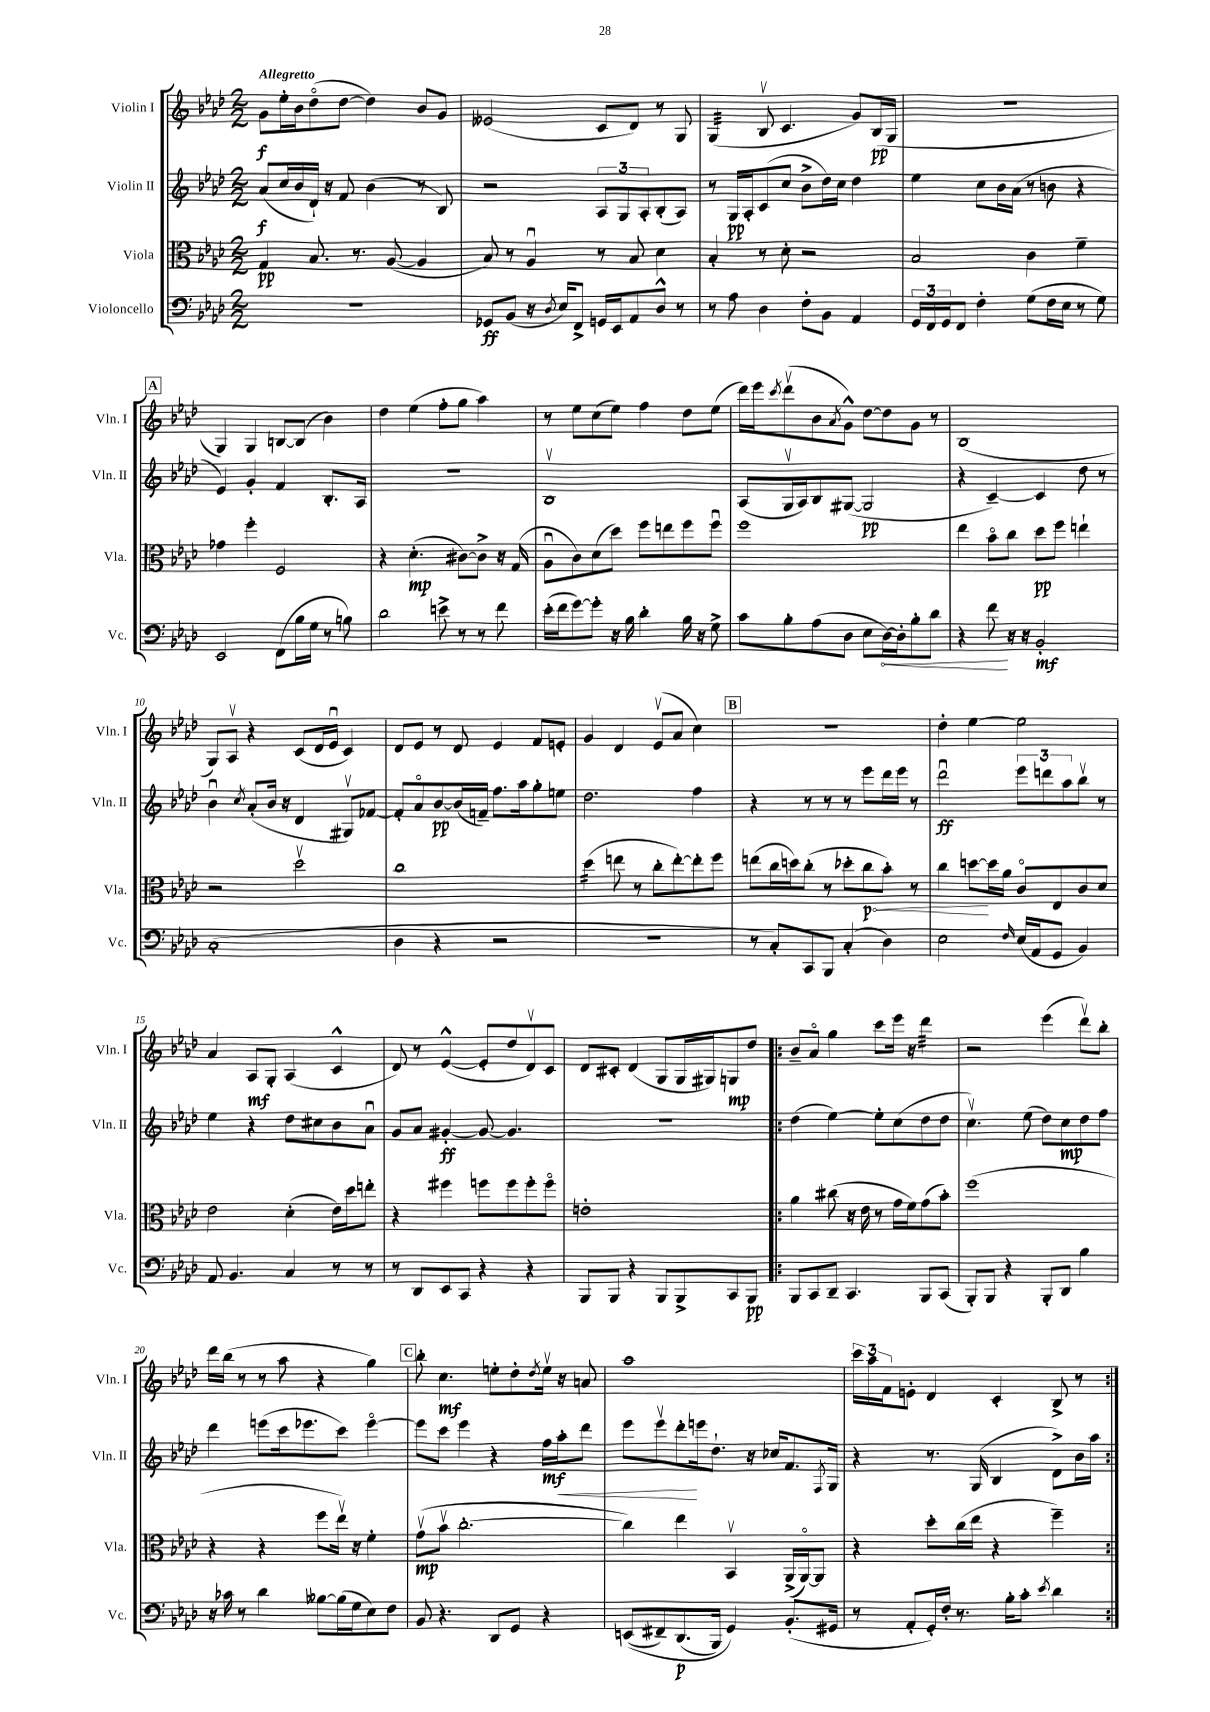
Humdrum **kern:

**kern	**kern	**kern	**kern
*staff4	*staff3	*staff2	*staff1
*clefF4	*clefC3	*clefG2	*clefG2
*k[b-e-a-d-]	*k[b-e-a-d-]	*k[b-e-a-d-]	*k[b-e-a-d-]
*M2/2	*M2/2	*M2/2	*M2/2
1r	4G/	(8a-/L	8g\L
.	.	16cc/L	16ee-'\L
.	.	16b-/	16b-\J
.	8.B-/	16d-`/JJ)	(8dd-o\
.	.	16r	.
.	.	8f/	[8dd-\J
.	8.r	.	.
.	.	(4b-\	4dd-\])
.	([8A-/	.	.
.	4A-/]	8r	8b-/L
.	.	8B-/)	8g/J
=	=	=	=
8GG-/L	8B-/)	2r	(2e--/
(8BB-/J	8r	.	.
16r	4A-u/	.	.
8qD-/	.	.	.
16E-/LK)	.	.	.
8FF^/J	.	.	.
16GG/LL	8r	12A-/L	8c/L
16EE-/J	.	.	.
.	.	12G/	.
8AA-/	8B-/	.	8d-/J)
.	.	12A-'/	.
8D-^^/J	4d-\	(8B-'/	8r
8r	.	8A-/J)	8G/
=	=	=	=
8r	4B-'/	8r	(4G/
8A-\	.	16G/LL	.
.	.	16A-'/J	.
4D-\	8r	(8c/	8B-v/
.	8d-'\	8cc/J	4.c/
8F'\L	2r	8b-^\L	.
8BB-\J	.	16dd-\L)	.
.	.	16cc\JJ	.
4AA-/	.	4dd-\	8g/L)
.	.	.	(16B-/L
.	.	.	16G/JJ
=	=	=	=
24GG/LL	2B-/	4ee-\	1r
24FF/	.	.	.
24GG/J	.	.	.
8FF/J	.	.	.
4F'\	.	8cc\L	.
.	.	16b-\L	.
.	.	(16a-\JJ	.
(8G\L	4c\	8r	.
16F\L	.	8b\	.
16E-\JJ	.	.	.
8r	4f~\	4r	.
8G\)	.	.	.
=	=	=	=
2EE-/	4g-\	4e-/)	4G/)
.	4ff'\	4g'/	4G/
(8FF\L	2F/	4f/	[8B/L
16B-\L	.	.	(8B/]J
16G\JJ	.	.	.
8r	.	8.B-'/L	4b-\)
8B\)	.	.	.
.	.	16A-/Jk	.
=	=	=	=
2d-\	4r	1r	4dd-\
.	(4.d-'\	.	(4ee-\
8e^\	.	.	8ff'\L
8r	[8c#\L)	.	8gg\J
8r	8c#^\]J	.	4aa-\)
8f\	16r	.	.
.	(16G/	.	.
=	=	=	=
(16e-'\LL	8A-u\L	1B-v	8r
16f\J	.	.	.
[8g\)	8c\)	.	8ee-\L
8g'\]J	(8d-\	.	(8cc\
16r	8dd-\J)	.	8ee-\J)
16B-\	.	.	.
4d-'\	8ff\L	.	4ff\
.	8ee\	.	.
16B-\	8ff\	.	8dd-\L
16r	.	.	.
8G^\	8ffu\J	.	(8ee-\J
=	=	=	=
8c\L	1ff	(8A-/L	16ddd-\LL)
.	.	.	16eee-\J
.	.	.	8qccc/
8B-'\	.	16Gv/L	(8ddd-v\
.	.	16A-/J)	.
(8A-\	.	8B-/	8b-\
.	.	.	8qa-/
8D-\J	.	([8G#/J	8g^^\J)
8E-\L	.	2G#/]	[8dd-\L
[16D-\L)	.	.	8dd-\]
16D-'\]J	.	.	.
8B-'\	.	.	8g\J
8d-\J	.	.	8r
=	=	=	=
4r	4ee-\	4r	(1B-
8f\	8b-o\L	[4c~/)	.
16r	8cc\J	.	.
16r	.	.	.
2BB-'/	8dd-\L	4c/]	.
.	8ff\J	.	.
.	4ee`\	8dd-\	.
.	.	8r	.
=	=	=	=
(1C'	2r	4b-u\	8G/L)
.	.	.	8A-v/J
.	.	8qcc/	.
.	.	(8a-'/L	4r
.	.	16b-/Jk	.
.	.	16r	.
.	2dd-v\	4d-/	(8c/L
.	.	.	16d-/L
.	.	.	16e-u/JJ
.	.	8G#v/L)	4c/)
.	.	[8f-/J	.
=	=	=	=
4D-\	1cc	8f-'/]L	8d-/L
.	.	8a-o/	8e-/J
4r	.	[8b-/	8r
.	.	(16b-/]L	8d-/
.	.	16f~/JJ)	.
2r	.	8.ff\L	4e-/
.	.	16aa-\k	.
.	.	8gg'\	8f/L
.	.	8ee\J	8e'/J
=	=	=	=
1r	(4dd-\	2.dd-\	4g/
.	8ee\	.	4d-/
.	8r	.	.
.	8cc'\L	.	(8e-v/L
.	[8ee'\)	.	8a-/J
.	8ee'\]	4ff\	4cc\)
.	8ff\J	.	.
=	=	=	=
8r	(8ee\L	4r	1r
8C'/L)	16cc\L	.	.
.	16dd\J)	.	.
8CC/	(8cc'\J	8r	.
8BBB-/J	8r	8r	.
(4C'/	8dd-'\L	8r	.
.	8cc\	8eee-\L	.
4D-\)	8b-'\J)	16ddd-\L	.
.	.	16eee-\JJ	.
.	8r	8r	.
=	=	=	=
2E-\	4cc\	2ddd-u\	4dd-'\
.	[8dd\L	.	[4ee-\
.	16dd\]L	.	.
.	16a-\JJ	.	.
16qqF/	.	.	.
(16E-/LL	8co/L	12eee-\L	2ee-\]
16AA-/J	.	.	.
.	.	12ddd\	.
8GG/J	8E-/	.	.
.	.	12aa-\	.
4BB-/)	8c/	8bb-v\J	.
.	8d-/J	8r	.
=	=	=	=
8AA-/	2e-\	4ee-\	4a-/
4.BB-/	.	.	.
.	.	4r	8A-/L
.	.	.	8G'/J
4C/	(4d-'\	8dd-\L	(4A-/
.	.	8cc#\	.
8r	16e-\LL)	8b-\	4c^^/
.	16dd-\J	.	.
8r	8ee'\J	8a-u\J	.
=	=	=	=
8r	4r	8g/L	8d-/)
8DD-/L	.	8a-/J	8r
8EE-/	4ff#\	[4g#'/	([4e-^^/
8CC/J	.	.	.
4r	8ff\L	8g#/_	8e-'/]L
.	8ff\	4.g#/]	8dd-/
4r	8ff'\	.	8d-v/)
.	8ffo\J	.	8c/J
=	=	=	=
8BBB-/L	1e'	1r	8d-/L
8BBB-/J	.	.	8c#'/J
4r	.	.	(4d-/
8BBB-/L	.	.	8G/L
8BBB-^/	.	.	16G/L
.	.	.	16G#/J)
8CC/	.	.	8G/
8BBB-/J	.	.	8dd-/J
=!|:	=!|:	=!|:	=!|:
8BBB-/L	4a-\	(4dd-\	8b-~/L
8CC/	.	.	8a-o/J
8DD-~/J	(8cc#\	[4ee-\)	4gg\
4.CC/	16r	.	.
.	16e-\	.	.
.	8r	8ee-'\]L	8ccc\L
.	16g\LL	(8cc\	16eee-\Jk
.	16f\J)	.	16r
8BBB-/L	(8g\	8dd-\	4ddd-\
(8CC/J	8b-'\J)	8dd-\J	.
=	=	=	=
8BBB-'/L)	(1ff	4.ccv\)	2r
8BBB-/J	.	.	.
4r	.	.	.
.	.	(8ee-\	.
8BBB-'/L	.	8dd-\L)	(4eee-\
8DD-/J	.	8cc\	.
4B-\	.	8dd-\	8ddd-v\L)
.	.	8ff\J	8bb-'\J
=	=	=	=
16r	4r	4ddd-\	16ddd-\LL
16c-\	.	.	(16bb-\JJ
8r	.	.	8r
4d-\	4r	(8eee\L	8r
.	.	16ccc\k	8aa-\
.	.	8.eee-\	.
[8B--\L	8ff\L	.	4r
(16B--\]L	16ee-v\Jk)	8ccc\J)	.
16G\J	16r	.	.
8E-\)	4f'\	[4eee-o\	4gg\)
8F\J	.	.	.
=	=	=	=
8BB-/	(8gv\L	8eee-\]L	8bb-'\
4.r	8b-v\J	8ccc\J	4.cc\
.	[2.cc'\	4eee-\	.
8DD-/L	.	4r	8ee'\L
8GG/J	.	.	8dd-'\
.	.	.	8qdd-/
4r	.	16ff\LL	16eev\Jk
.	.	16aa-'\J	16r
.	.	8ddd-\J	8a/
=	=	=	=
&((8EE/L	4cc\])	8eee-\L	1aa-
8FF#~/)	.	8eee-v\	.
(8.DD-/	4ee-\	8ddd-'\	.
.	.	16eee\k	.
16BBB-/Jk)	.	8.dd-`\J	.
4GG/&)	4BB-v/	.	.
.	.	16r	.
.	.	16cc-/LK	.
(8.BB-'/L	(16AA-^/LL	8.f/	.
.	[16AA-o/J)	.	.
.	8AA-/]J	.	.
.	.	8qF/	.
16GG#/Jk	.	16G/Jk	.
=	=	=	=
8r	4r	4r	24ccc\LL
.	.	.	24aa-\
.	.	.	24f\J
8AA-'/L	.	.	8e'\J
16GG'/L)	8dd-'\L	8.r	4d-/
16F'/JJ	.	.	.
8.r	(16cc\L	.	.
.	16ee-\JJ	(16G/	.
.	4r	4B-/	4c'/
16B-'\LK	.	.	.
8c'\J	.	.	.
8qe-/	.	.	.
4d-\	4ff~\)	8d-^\L)	8B-^/
.	.	16b-\L	8r
.	.	16aa-\JJ	.
==:|!	==:|!	==:|!	==:|!
*-	*-	*-	*-
